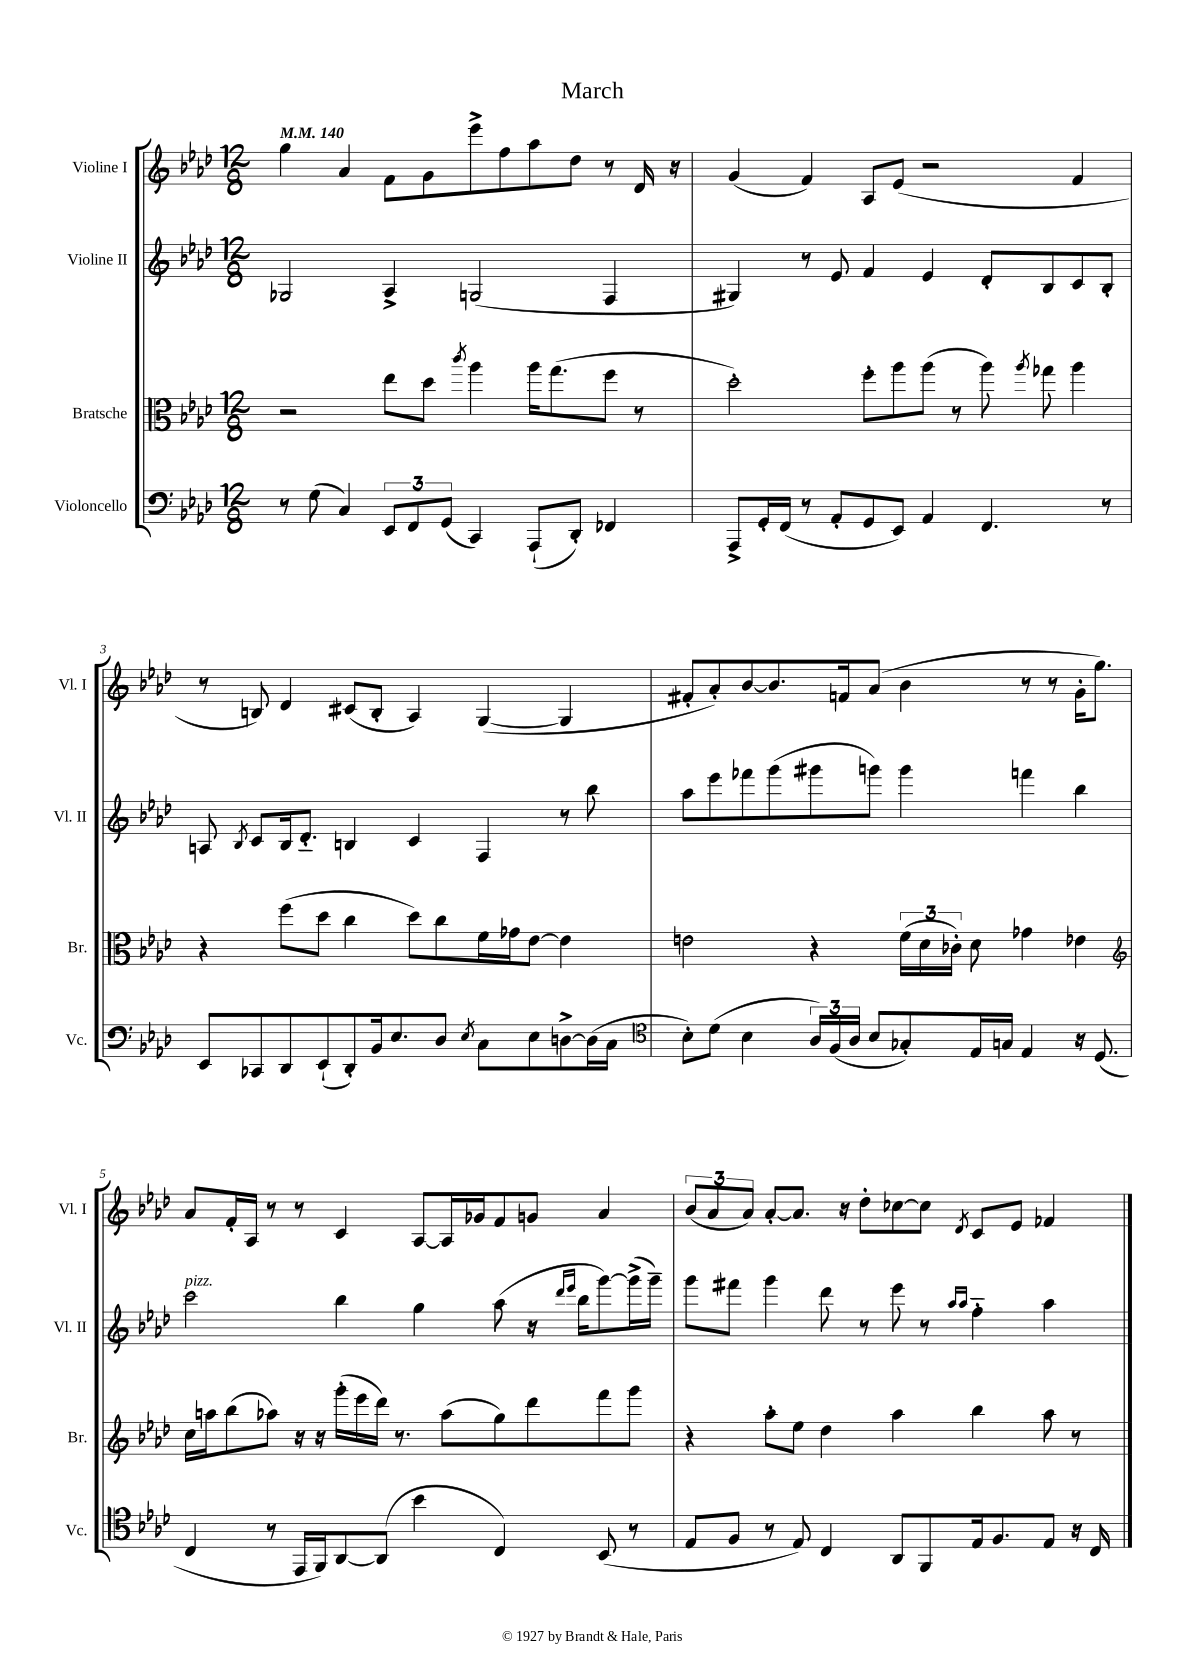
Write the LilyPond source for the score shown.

\header { title = "March" }
<<
\new StaffGroup <<
\new Staff = "s0" \with { instrumentName = "Violine I" shortInstrumentName = "Vl. I" } {
    \clef treble \key aes \major \numericTimeSignature \time 12/8 \tempo 4 = 140
    \autoBeamOff g''4 aes'4 f'8[ g'8 ees'''8-> f''8 aes''8 des''8] r8 des'16 r16 |
    g'4( f'4) aes8[ ees'8]( r2 f'4 |
    r8 b8) des'4 cis'8[( b8]-. aes4) g4~( g4 |
    fis'8[-. aes'8-.) bes'8~ bes'8. f'16 aes'8]( bes'4 r8 r8 g'16[-. g''8.]) |
    aes'8[ f'16-. aes16] r8 r8 c'4 aes8[~ aes16 ges'16 f'8 g'8] aes'4 |
    \tuplet 3/2 { bes'8[( aes'8 aes'8]) } aes'8[~-. aes'8.] r16 des''8[-. ces''8~ ces''8] \acciaccatura { des'8 } c'8[ ees'8] fes'4 \bar "|." |
}
\new Staff = "s1" \with { instrumentName = "Violine II" shortInstrumentName = "Vl. II" } {
    \clef treble \key aes \major \numericTimeSignature \time 12/8
    \autoBeamOff ges2 aes4-> g2( f4 |
    gis4) r8 ees'8 f'4 ees'4 des'8[-. bes8 c'8 bes8]-. |
    a8 \acciaccatura { bes8 } c'8[ bes16 des'8.]-_ b4 c'4 f4 r8 bes''8 |
    aes''8[ ees'''8 fes'''8 g'''8( gis'''8 g'''8]) g'''4 f'''4 bes''4 |
    c'''2^\markup { \italic "pizz." } bes''4 g''4 aes''8( r16 \grace { des'''16[ ees'''16] } bes''16[ g'''8~) g'''16->( g'''16]--) |
    g'''8[ fis'''8] g'''4 des'''8 r8 ees'''8 r8 \grace { aes''16[ aes''16] } f''4-_ aes''4 \bar "|." |
}
\new Staff = "s2" \with { instrumentName = "Bratsche" shortInstrumentName = "Br." } {
    \clef alto \key aes \major \numericTimeSignature \time 12/8
    \autoBeamOff r2 ees''8[ des''8] \acciaccatura { c'''8 } aes''4 aes''16[ g''8.( f''8] r8 |
    des''2-.) f''8[-. aes''8 aes''8]( r8 aes''8) \acciaccatura { aes''8 } ges''8 aes''4 |
    r4 f''8[( des''8] c''4 des''8[) c''8 f'16 ges'16 ees'8]~ ees'4 |
    e'2 r4 \tuplet 3/2 { f'16[( des'16 ces'16]-.) } des'8 ges'4 ees'4 |
    \clef treble c''16[ a''16 bes''8( aes''8]) r16 r16 g'''16[-.( ees'''16 des'''16]) r8. aes''8[( g''8) des'''8 f'''8 g'''8] |
    r4 aes''8[-. ees''8] des''4 aes''4 bes''4 aes''8 r8 \bar "|." |
}
\new Staff = "s3" \with { instrumentName = "Violoncello" shortInstrumentName = "Vc." } {
    \clef bass \key aes \major \numericTimeSignature \time 12/8
    \autoBeamOff r8 g8( c4) \tuplet 3/2 { ees,8[ f,8 g,8]( } c,4) aes,,8[-!( des,8]-.) fes,4 |
    aes,,8[-> g,16-. f,16]( r8 aes,8[-. g,8 ees,8]) aes,4 f,4. r8 |
    ees,8[ ces,8 des,8 ees,8-!( des,8-.) bes,16 ees8. des8] \acciaccatura { ees8 } c8[ ees8 d8~-> d16( c16] |
    \clef tenor bes8[-.) des'8]( bes4 \tuplet 3/2 { aes16[) f16( aes16] } bes8[ ges8-.) ees16 g16] ees4 r16 des8.( |
    c4 r8 ees,16[ f,16) aes,8~ aes,8]( bes'4 c4) bes,8( r8 |
    ees8[ f8] r8 ees8) c4 aes,8[ f,8 ees16 f8. ees8] r16 c16 \bar "|." |
}
>>
>>
